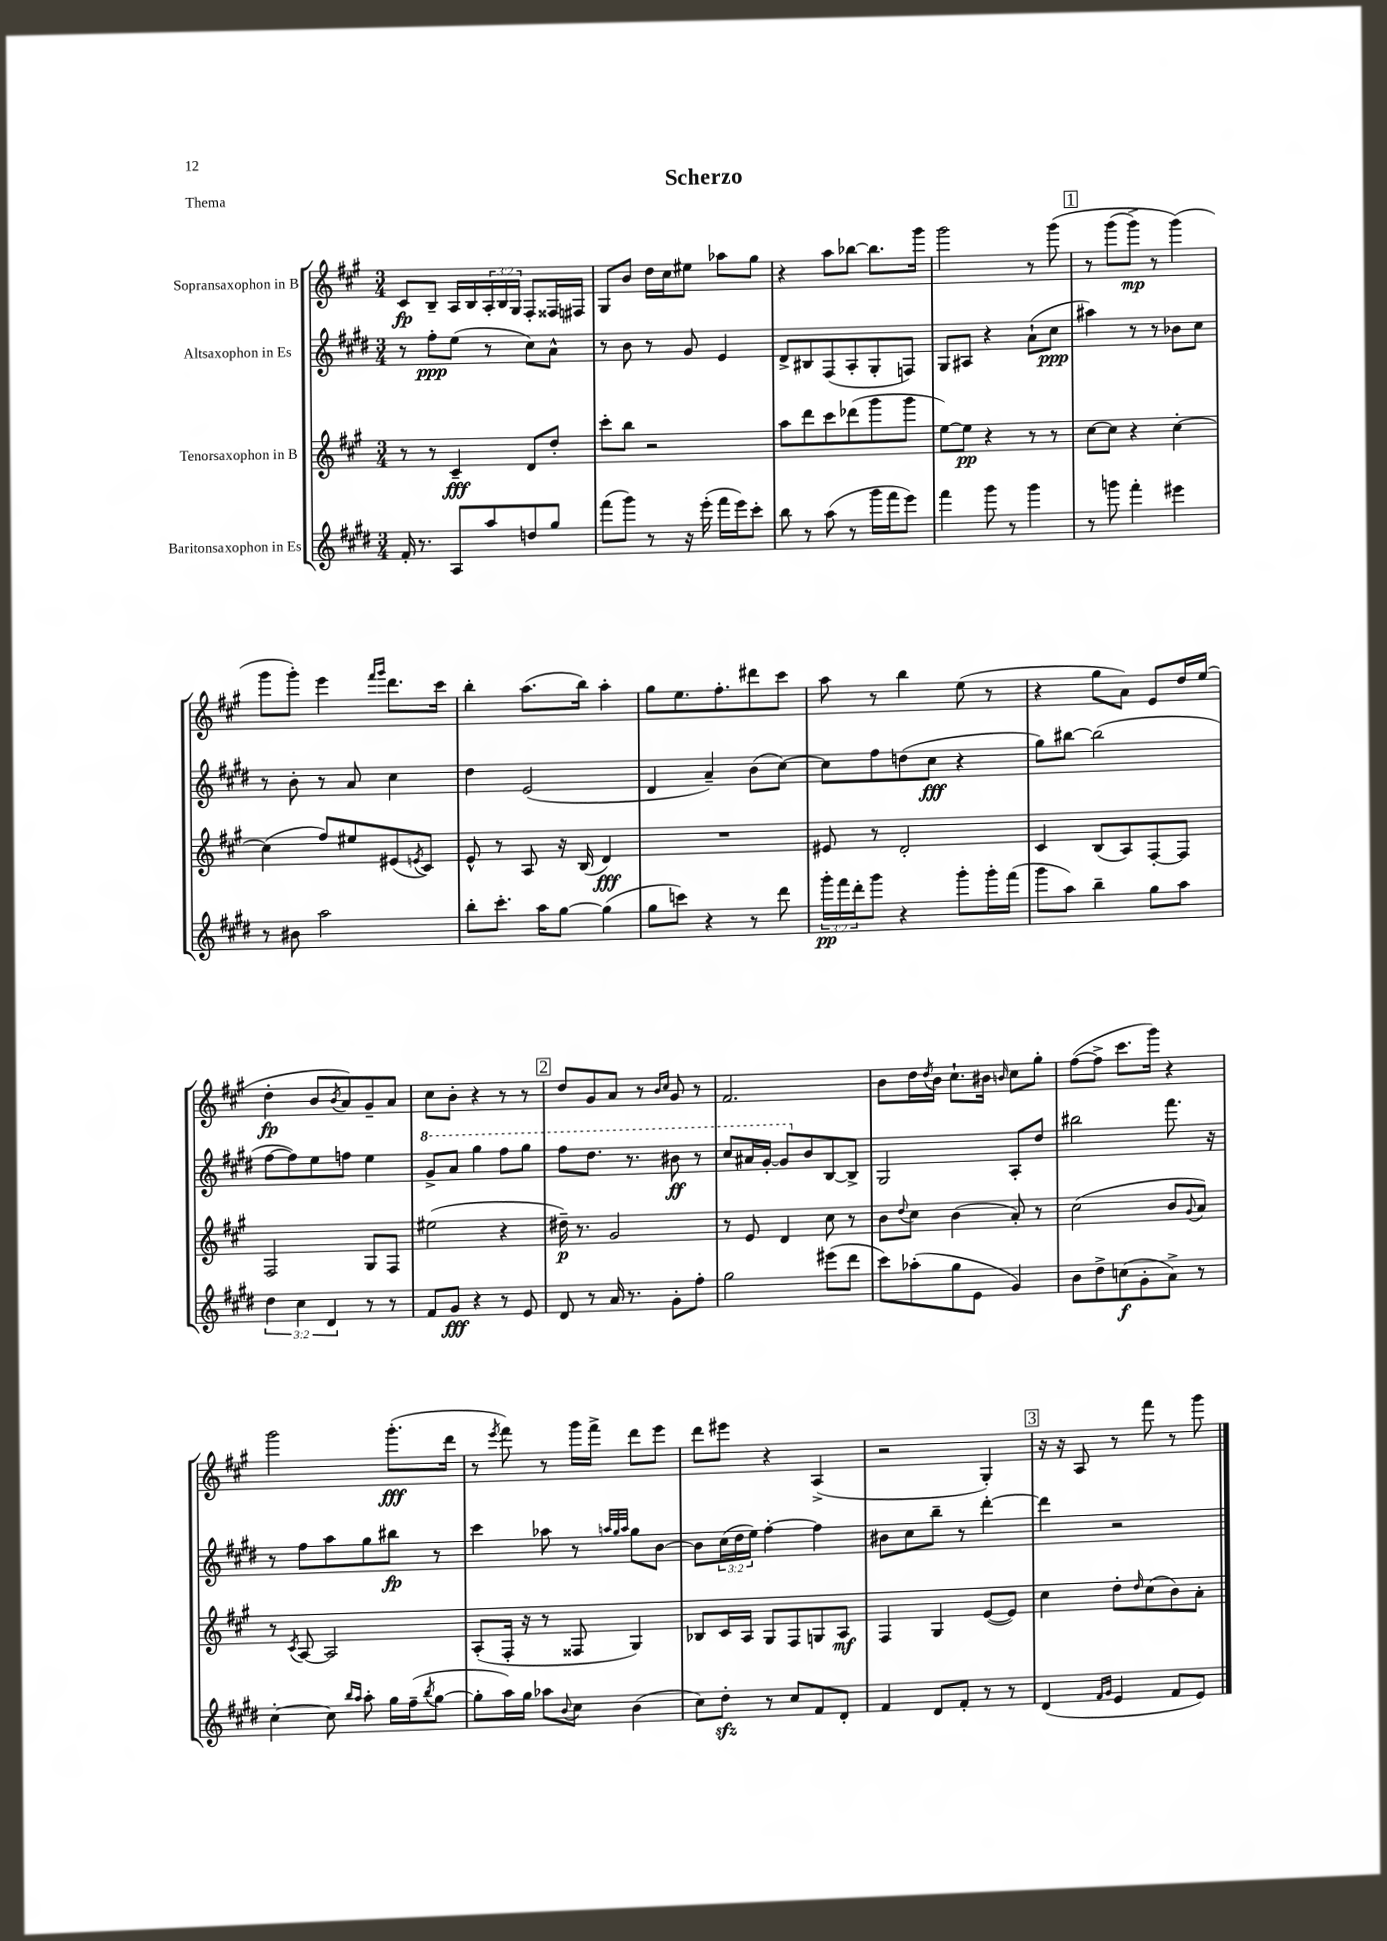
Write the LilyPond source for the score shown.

\header { title = "Scherzo" piece = "Thema" }
<<
\new StaffGroup <<
\new Staff = "s0" \with { instrumentName = "Sopransaxophon in B" } {
    \clef treble \key a \major \numericTimeSignature \time 3/4 \override Staff.TupletNumber.text = #tuplet-number::calc-fraction-text
    cis'8\fp b8-- a16 b16 \tuplet 3/2 { a16-. b16 gis16 } fis8-. fisis16 fis16 |
    gis8 b'8 d''16 cis''16 eis''8 aes''8 gis''8 |
    r4 a''8 bes''8~ bes''8. gis'''16 |
    gis'''2 r8 gis'''8\( |
    \mark \markup { \box "1" } r8 gis'''8( gis'''8->\mp) r8 gis'''4(\) |
    gis'''8 gis'''8-.) e'''4 \grace { fis'''16 gis'''16 } d'''8. cis'''16 |
    b''4-. a''8.( b''16) a''4-. |
    gis''8 e''8. fis''8.-. dis'''8 cis'''8 |
    a''8 r8 b''4 e''8( r8 |
    r4 gis''8 a'8) e'8 d''16 e''16( |
    d''4-.\fp b'8 \acciaccatura { b'8 } a'8) gis'8-- a'8 |
    cis''8 b'8-. r4 r8 r8 |
    \mark \markup { \box "2" } d''8 gis'8 a'8 r8 \grace { b'16 cis''16 } gis'8 r8 |
    fis'2. |
    b'8 d''16 \acciaccatura { d''8 } b'16 cis''8.-! bis'16 \grace { b'16 } cis''8 gis''8-. |
    fis''8~( fis''8-> cis'''8. gis'''16) r4 |
    gis'''2 gis'''8.-.\fff( d'''16 |
    r8 \acciaccatura { e'''8 } fis'''8) r8 gis'''16 fis'''16-> d'''8 e'''8 |
    d'''8 eis'''8 r4 a4->( |
    r2 gis4-.) |
    \mark \markup { \box "3" } r16 r16 a8 r8 fis'''8 r8 gis'''8 \bar "|." |
}
\new Staff = "s1" \with { instrumentName = "Altsaxophon in Es" } {
    \clef treble \key e \major \numericTimeSignature \time 3/4 \override Staff.TupletNumber.text = #tuplet-number::calc-fraction-text
    r8 fis''8-.\ppp e''8( r8 cis''8) a'8-^ |
    r8 b'8 r8 gis'8 e'4 |
    dis'8-> bis8 fis8( a8-. gis8-. f8) |
    gis8 ais8 r4 a'8-!( cis''8\ppp |
    \mark \markup { \box "1" } ais''4) r8 r8 bes'8 cis''8 |
    r8 b'8-. r8 a'8 cis''4 |
    dis''4 e'2( |
    dis'4 a'4--) b'8( cis''8~) |
    cis''8 fis''8 d''8( cis''8\fff r4 |
    gis''8) bis''8~ bis''2( |
    fis''8~ fis''8) e''8 f''8 e''4 |
    \ottava #1 gis''8-> a''8 gis'''4 fis'''8 gis'''8 |
    \mark \markup { \box "2" } fis'''8 dis'''8. r8. bis''8\ff r8 |
    cis'''8 ais''16 gis''16~-. gis''8 \ottava #0 b'8 b8~ b8-> |
    gis2 a8-. dis''8 |
    bis''2 fis'''8. r16 |
    r8 fis''8 a''8 gis''8 bis''8\fp r8 |
    cis'''4 aes''8 r8 \grace { a''32 gis''32 a''32 } gis''8 b'8~ |
    b'8 \tuplet 3/2 { cis''16( dis''16 e''16) } fis''4~-. fis''4 |
    bis'8 cis''8 b''8-- r8 dis'''4~-. |
    \mark \markup { \box "3" } dis'''4 r2 \bar "|." |
}
\new Staff = "s2" \with { instrumentName = "Tenorsaxophon in B" } {
    \clef treble \key a \major \numericTimeSignature \time 3/4
    r8 r8 cis'4--\fff d'8 d''8-. |
    cis'''8-. b''8 r2 |
    a''8 d'''8 cis'''8 des'''8( gis'''8 gis'''8 |
    e''8~) e''8\pp r4 r8 r8 |
    \mark \markup { \box "1" } cis''8~ cis''8 r4 cis''4~-. |
    cis''4( fis''8) eis''8 eis'8( \acciaccatura { e'8 } cis'8) |
    e'8-^ r8 a8 r16 b16( d'4\fff) |
    R2. |
    eis'8 r8 d'2-. |
    cis'4 b8( a8) fis8~-. fis8 |
    fis2 gis8 fis8 |
    eis''2( r4 |
    \mark \markup { \box "2" } dis''16--\p) r8. gis'2 |
    r8 e'8 d'4 cis''8 r8 |
    b'8 \appoggiatura { d''8 } cis''8 b'4( a'8-.) r8 |
    cis''2( b'8 \appoggiatura { gis'8 } a'8) |
    r8 \acciaccatura { cis'8 } a8~ a2 |
    a8-.( fis16-. r16 r8 fisis8 gis4) |
    bes8 cis'16 a16 gis8 fis8 g8 a8\mf |
    fis4 gis4 e'8~( e'8) |
    \mark \markup { \box "3" } cis''4 d''8-. \grace { d''16 } cis''8( b'8) a'8-. \bar "|." |
}
\new Staff = "s3" \with { instrumentName = "Baritonsaxophon in Es" } {
    \clef treble \key e \major \numericTimeSignature \time 3/4 \override Staff.TupletNumber.text = #tuplet-number::calc-fraction-text
    fis'16-. r8. a8 a''8 d''8 gis''8 |
    fis'''8( gis'''8) r8 r16 e'''16-.( fis'''16 e'''16) cis'''8-. |
    b''8 r8 a''8( r8 gis'''16 fis'''16 e'''8) |
    fis'''4 gis'''8 r8 gis'''4 |
    \mark \markup { \box "1" } r8 g'''8 fis'''4-. eis'''4 |
    r8 bis'8 a''2 |
    b''8-. cis'''8.-. a''16 gis''8~ gis''4( |
    gis''8 c'''8) r4 r8 dis'''8 |
    \tuplet 3/2 { gis'''16-.\pp fis'''16 dis'''16-. } gis'''8 r4 gis'''8-. gis'''16-. fis'''16( |
    gis'''8 a''8) b''4-- gis''8 a''8 |
    \tuplet 3/2 { dis''4 cis''4 dis'4 } r8 r8 |
    fis'8 gis'8\fff r4 r8 e'8 |
    \mark \markup { \box "2" } dis'8 r8 a'16 r8. gis'8-. fis''8-. |
    gis''2 eis'''8( dis'''8 |
    cis'''8) aes''8-.( gis''8 e'8 gis'4) |
    b'8 dis''8-> c''8\f( gis'8-. a'8->) r8 |
    cis''4~-. cis''8 \grace { b''16 a''16 } a''8-. gis''16 fis''16--( \acciaccatura { b''8 } gis''8~ |
    gis''8-. a''16) gis''16 aes''8 \appoggiatura { b'8 } cis''8 b'4( |
    cis''8) dis''8-.\sfz r8 cis''8 fis'8 dis'8-. |
    fis'4 dis'8 fis'8-. r8 r8 |
    \mark \markup { \box "3" } dis'4( \grace { fis'16 gis'16 } e'4 fis'8 e'8) \bar "|." |
}
>>
>>
\layout { \context { \Score \remove "Bar_number_engraver" } }
